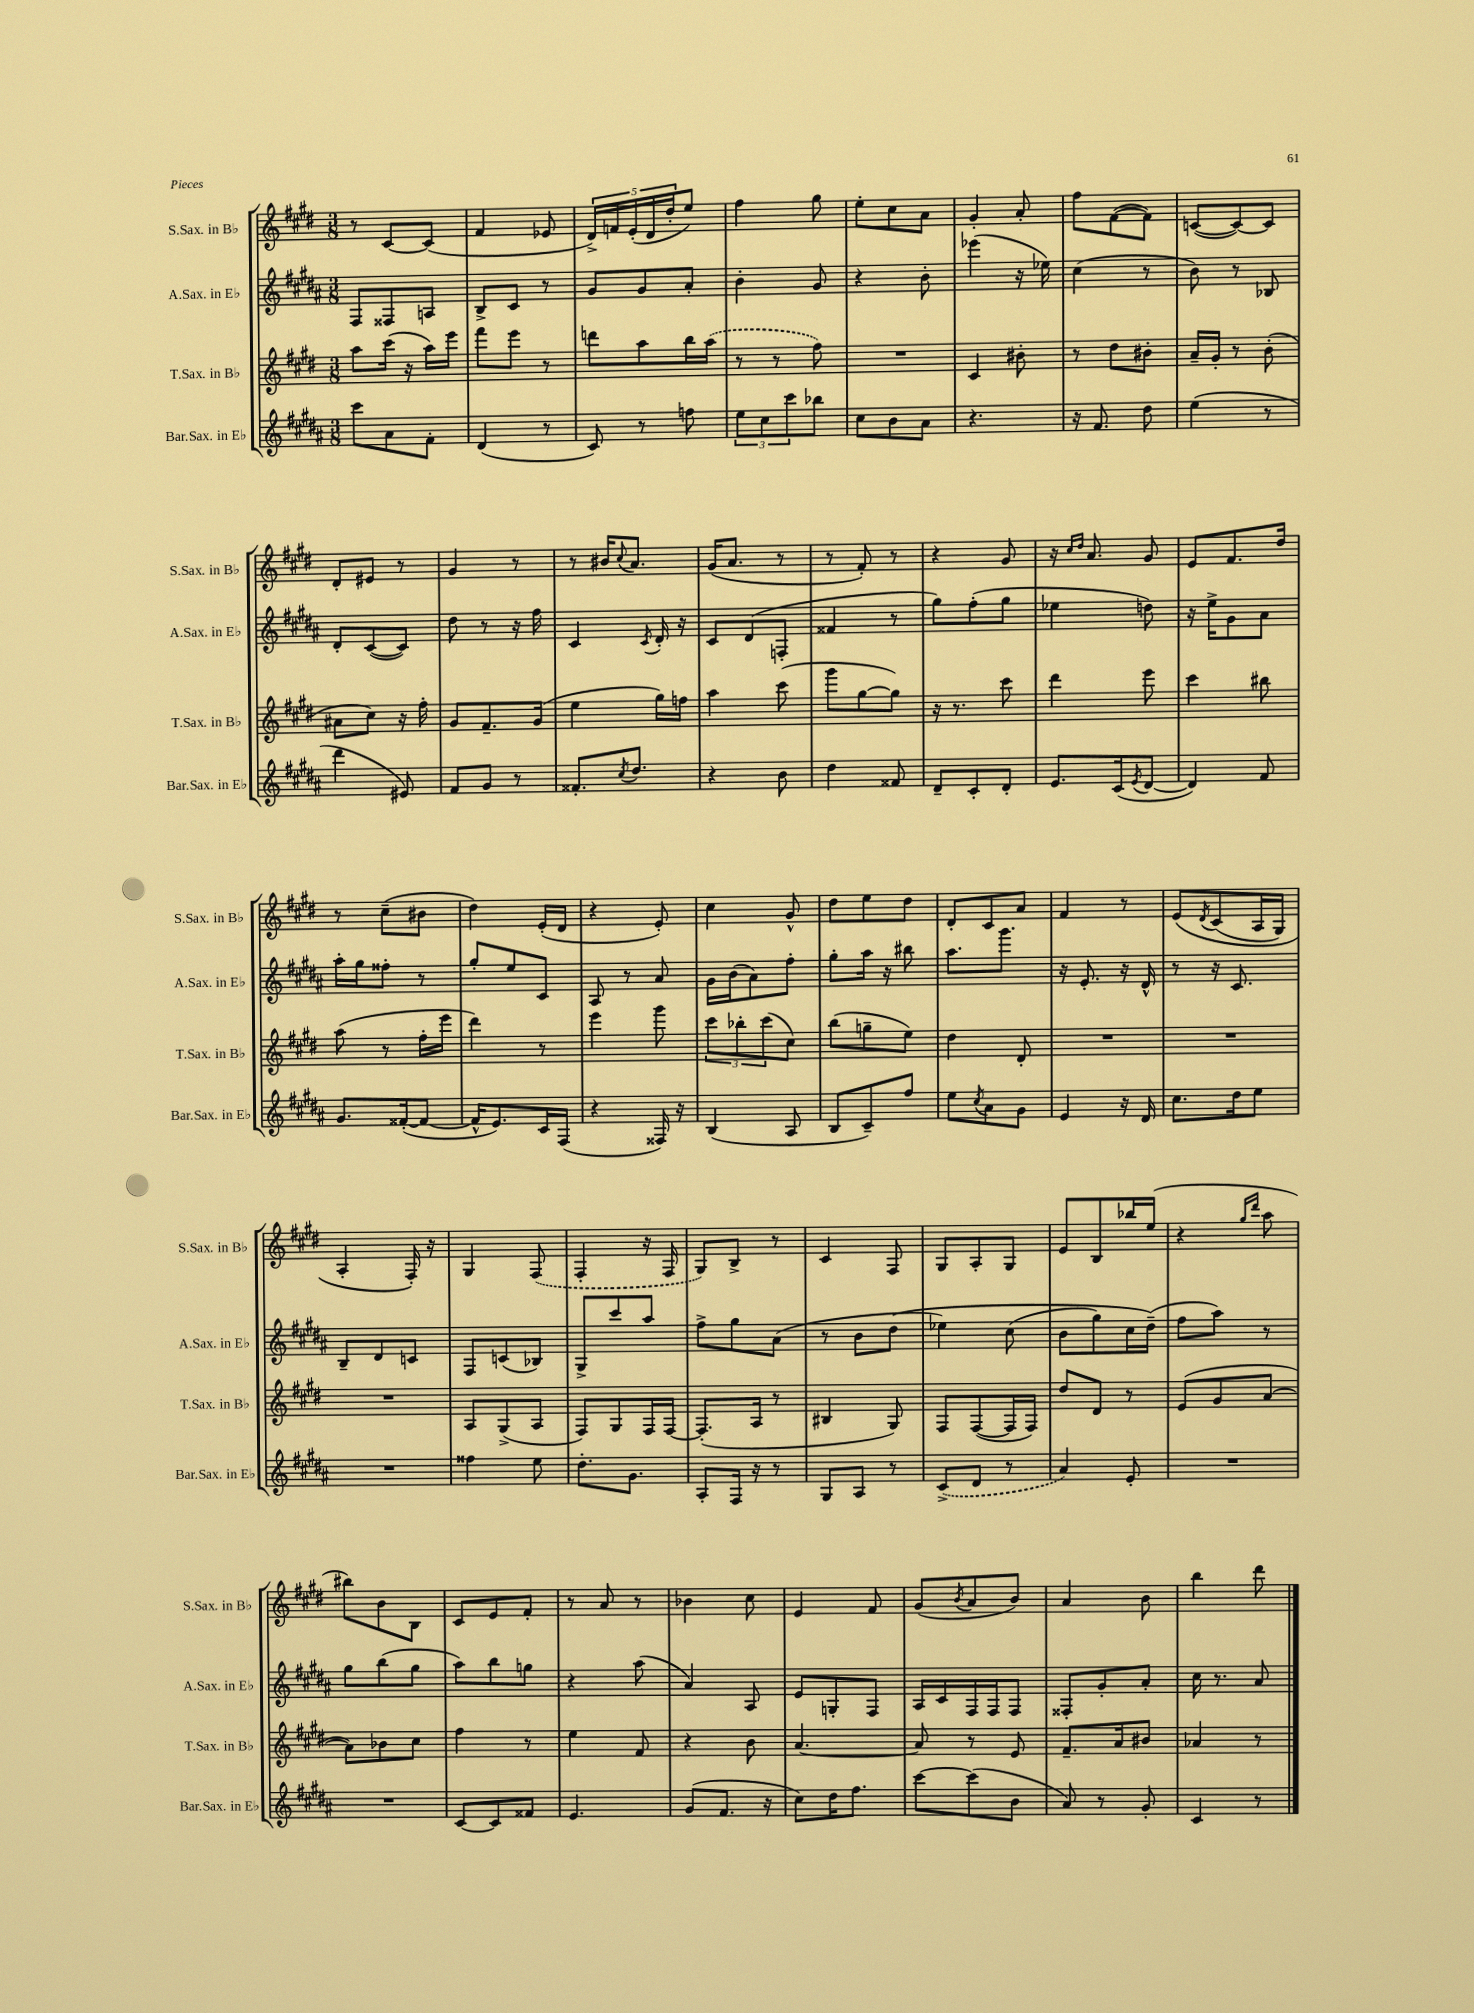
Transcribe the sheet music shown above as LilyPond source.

<<
\new StaffGroup <<
\new Staff = "s0" \with { instrumentName = "S.Sax. in Bb" shortInstrumentName = "S.Sax. in Bb" } {
    \clef treble \key e \major \numericTimeSignature \time 3/8
    r8 cis'8~ cis'8( |
    fis'4 ees'8 |
    \tuplet 5/4 { dis'16->) f'16 e'16-.( dis'16 dis''16-. } e''8) |
    fis''4 gis''8 |
    e''8-. cis''8 a'8 |
    gis'4-. a'8-. |
    fis''8 fis'8~( fis'8) |
    c'8~( c'8~) c'8 |
    dis'8-. eis'8 r8 |
    gis'4 r8 |
    r8 bis'16 \appoggiatura { cis''8 } a'8. |
    gis'16( a'8. r8 |
    r8 fis'8-.) r8 |
    r4 gis'8 |
    r16 \grace { cis''16 dis''16 } a'8. gis'8 |
    e'8 fis'8. dis''16 |
    r8 cis''8--( bis'8 |
    dis''4) e'16-.( dis'16 |
    r4 e'8-.) |
    cis''4 gis'8-^ |
    dis''8 e''8 dis''8 |
    dis'8-. cis'8 a'8 |
    fis'4 r8 |
    e'8\( \acciaccatura { dis'8 } cis'8( a16 gis16) |
    a4-. fis16-.\) r16 |
    gis4 \once \slurDashed fis8( |
    fis4-. r16 fis16 |
    gis8) b8-> r8 |
    cis'4 fis8 |
    gis8 a8-. gis8 |
    e'8 b8 bes''16 e''16( |
    r4 \grace { gis''16 dis'''16 } a''8 |
    bis''8) b'8 b8 |
    cis'8 e'8 fis'8-. |
    r8 a'8 r8 |
    bes'4 cis''8 |
    e'4 fis'8 |
    gis'8( \acciaccatura { b'8 } a'8 b'8) |
    a'4 b'8 |
    b''4 dis'''8 \bar "|." |
}
\new Staff = "s1" \with { instrumentName = "A.Sax. in Eb" shortInstrumentName = "A.Sax. in Eb" } {
    \clef treble \key b \major \numericTimeSignature \time 3/8
    fis8 fisis8 a8 |
    b8-> cis'8 r8 |
    gis'8 gis'8 ais'8-. |
    b'4-. gis'8 |
    r4 b'8-. |
    ees'''4( r16 ees''16) |
    cis''4( r8 |
    b'8) r8 bes8 |
    dis'8-. cis'8~( cis'8) |
    dis''8 r8 r16 fis''16 |
    cis'4 \acciaccatura { cis'8 } dis'16-. r16 |
    cis'8 dis'8( f8-. |
    fisis'4 r8 |
    gis''8) fis''8-.( gis''8 |
    ees''4 d''8) |
    r16 e''16-> gis'8 ais'8 |
    ais''16-. gis''16 fisis''8-. r8 |
    gis''8-. e''8 cis'8 |
    ais8 r8 ais'8 |
    gis'16 b'16( ais'8) fis''8-. |
    gis''8-. ais''16 r16 bis''8 |
    ais''8. gis'''8. |
    r16 e'8.-. r16 dis'16-^ |
    r8 r16 cis'8. |
    b8-- dis'8 c'8 |
    fis8 c'8( bes8) |
    gis8-> cis'''8 ais''8 |
    fis''8-> gis''8 ais'8( |
    r8 b'8 dis''8\( |
    ees''4) cis''8( |
    b'8 gis''8) cis''16 dis''16--(\) |
    fis''8 ais''8) r8 |
    gis''8 b''8( gis''8 |
    ais''8) b''8 g''8 |
    r4 ais''8( |
    ais'4) ais8 |
    e'8 g8-. fis8 |
    ais16 cis'16 fis16 fis16 fis8 |
    fisis8-. gis'8-. ais'8-. |
    cis''16 r8. ais'8 \bar "|." |
}
\new Staff = "s2" \with { instrumentName = "T.Sax. in Bb" shortInstrumentName = "T.Sax. in Bb" } {
    \clef treble \key e \major \numericTimeSignature \time 3/8
    a''8 cis'''16( r16 a''16) e'''16 |
    fis'''8 e'''8 r8 |
    d'''8 a''8 b''16 \once \slurDashed a''16( |
    r8 r8 fis''8) |
    R4. |
    cis'4 bis'8-. |
    r8 dis''8 bis'8-. |
    a'16-- gis'16-. r8 b'8-.( |
    ais'8 cis''8) r16 fis''16-. |
    gis'8 fis'8.-- gis'16( |
    e''4 gis''16) f''16 |
    a''4 cis'''8( |
    gis'''8 gis''8~ gis''8) |
    r16 r8. cis'''8 |
    dis'''4 e'''8 |
    cis'''4 bis''8 |
    a''8( r8 fis''16-. e'''16 |
    dis'''4) r8 |
    e'''4 gis'''8 |
    \tuplet 3/2 { cis'''8 bes''8-. cis'''8( } cis''8) |
    b''8( g''8-- e''8) |
    dis''4 dis'8-. |
    R4. |
    R4. |
    R4. |
    a8 gis8->( a8 |
    fis8) gis8 fis16 fis16~ |
    fis8.-.( a16 r8 |
    bis4 gis8) |
    fis8 fis8~( fis16 fis16) |
    dis''8 dis'8 r8 |
    e'8( gis'8 a'8~ |
    a'8) bes'8 cis''8 |
    fis''4 r8 |
    e''4 fis'8 |
    r4 b'8 |
    a'4.~ |
    a'8 r8 e'8 |
    fis'8.-- a'16 bis'8 |
    aes'4 r8 \bar "|." |
}
\new Staff = "s3" \with { instrumentName = "Bar.Sax. in Eb" shortInstrumentName = "Bar.Sax. in Eb" } {
    \clef treble \key b \major \numericTimeSignature \time 3/8
    cis'''8 ais'8 fis'8-. |
    dis'4( r8 |
    cis'8) r8 f''8 |
    \tuplet 3/2 { e''8 cis''8 cis'''8 } bes''8 |
    cis''8 b'8 ais'8 |
    r4. |
    r16 fis'8. dis''8 |
    e''4( r8 |
    dis'''4 eis'8) |
    fis'8 gis'8 r8 |
    fisis'8.-. \acciaccatura { cis''8 } dis''8. |
    r4 b'8 |
    dis''4 fisis'8 |
    dis'8-- cis'8-. dis'8-. |
    e'8. cis'16( \acciaccatura { e'8 } dis'8~ |
    dis'4) fis'8 |
    gis'8. fisis'16~-.( fisis'8~ |
    fisis'16-^ e'8.) cis'16 fis16( |
    r4 fisis16) r16 |
    b4( ais8 |
    b8 cis'8--) fis''8 |
    e''8 \acciaccatura { cis''8 } ais'8 gis'8 |
    e'4 r16 dis'16 |
    cis''8. dis''16 e''8 |
    R4. |
    fisis''4 e''8 |
    dis''8.-. gis'8. |
    ais8-. fis16 r16 r8 |
    gis8 ais8 r8 |
    \once \slurDashed cis'8->( dis'8 r8 |
    ais'4) e'8-. |
    R4. |
    R4. |
    cis'8~ cis'8 fisis'8 |
    e'4. |
    gis'8( fis'8. r16 |
    cis''8) dis''16 fis''8. |
    cis'''8~ cis'''8( b'8 |
    ais'8) r8 gis'8-. |
    cis'4 r8 \bar "|." |
}
>>
>>
\layout { \context { \Score \remove "Bar_number_engraver" } }
